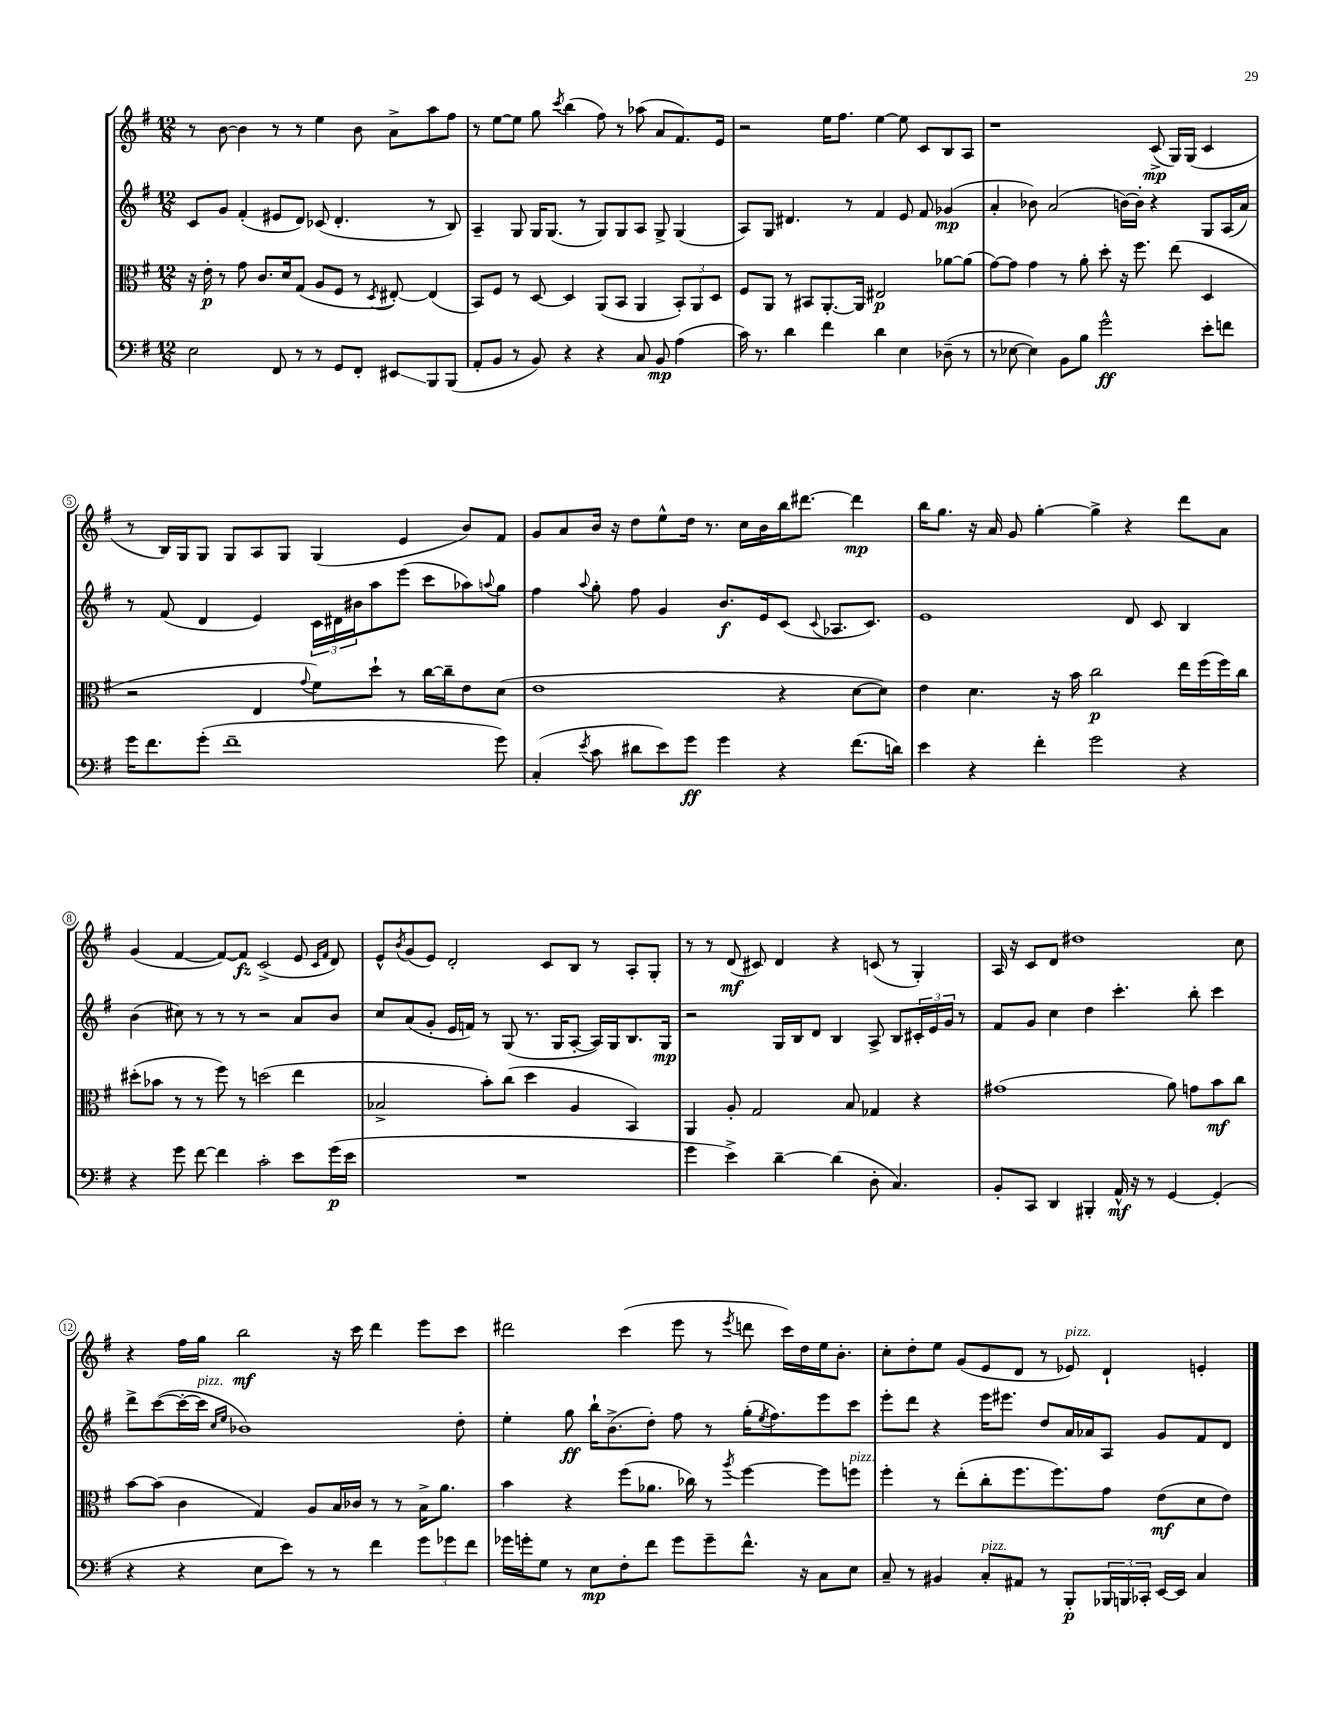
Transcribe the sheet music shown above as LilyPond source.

<<
\new StaffGroup <<
\new Staff = "s0" {
    \clef treble \key g \major \numericTimeSignature \time 12/8
    r8 b'8~ b'4 r8 r8 e''4 b'8 a'8-> a''8 fis''8 |
    r8 e''8~ e''8 g''8 \acciaccatura { c'''8 } b''4( fis''8) r8 aes''8( a'8 fis'8.) e'16 |
    r2 e''16 fis''8. e''4~ e''8 c'8 b8 a8 |
    r1 c'8->\mp( g16) g16( c'4 |
    r8 b16) g16 g8 g8 a8 g8 g4( e'4 b'8) fis'8 |
    g'8 a'8 b'16 r16 d''8 e''8-^ d''16 r8. c''16 b'16 b''16 dis'''8.~ dis'''4\mp |
    b''16 g''8. r16 a'16 g'8 g''4~-. g''4-> r4 d'''8 a'8 |
    g'4( fis'4~ fis'8~) fis'8\fz c'2->( e'8 \grace { c'16 fis'16 } d'8) |
    e'8-^ \acciaccatura { b'8 } g'8( e'8) d'2-. c'8 b8 r8 a8-. g8-. |
    r8 r8 d'8\mf( cis'8) d'4 r4 c'8( r8 g4-.) |
    a16 r16 c'8 d'8 dis''1 c''8 |
    r4 fis''16 g''16 b''2\mf r16 c'''16 d'''4 e'''8 c'''8 |
    dis'''2 c'''4( e'''8 r8 \acciaccatura { e'''8 } d'''8 c'''16) d''16 e''16 b'8.-. |
    c''8-. d''8-. e''8 g'8( e'8 d'8 r8 ees'8^\markup { \italic "pizz." }) d'4-! e'4-. \bar "|." |
}
\new Staff = "s1" {
    \clef treble \key g \major \numericTimeSignature \time 12/8
    c'8 g'8 fis'4-.( eis'8 d'8) ces'8( d'4.-. r8 b8) |
    a4-- g8 g16 g8.( r8 g8) g8 a8 g8-> g4( |
    a8) g8 dis'4. r8 fis'4 e'8 fis'8 ges'4\mp( |
    a'4-. bes'8) a'2( b'16~) b'16-. r4 g8 a16( a'16) |
    r8 fis'8( d'4 e'4) \tuplet 3/2 { c'16 dis'16 bis'16 } a''8 e'''8( c'''8 aes''8) \appoggiatura { a''8 } g''8 |
    fis''4 \appoggiatura { a''8 } g''8-. fis''8 g'4 b'8.\f e'16 c'8( \appoggiatura { c'8 } aes8. c'8.) |
    e'1 d'8 c'8 b4 |
    b'4( cis''8) r8 r8 r8 r2 a'8 b'8 |
    c''8 a'8( g'8-. e'16 f'16) r8 g8( r8. g16 a8~-. a16) g16 b8. g16\mp |
    r2 g16 b16 d'8 b4 a8-> b8 \tuplet 3/2 { cis'16-. e'16 g'16 } r8 |
    fis'8 g'8 c''4 d''4 c'''4.-. b''8-. c'''4 |
    d'''8-> c'''8~( c'''16~-. c'''16^\markup { \italic "pizz." } \grace { c''16 e''16 } bes'1) d''8-. |
    e''4-. g''8\ff b''16-! b'8.->( d''8-.) fis''8 r8 g''16-.( \acciaccatura { e''8 } fis''8.) e'''8 c'''8 |
    e'''8-. d'''8 r4 e'''16 eis'''8. d''8 a'16 aes'16 a8 g'8 fis'8 d'8 \bar "|." |
}
\new Staff = "s2" {
    \clef alto \key g \major \numericTimeSignature \time 12/8
    r16 e'16-.\p r8 g'8 c'8. d'16 g8( a8 fis8 r8 \acciaccatura { d8 } eis8~-.) eis4( |
    b,8) fis8 r8 d8~ d4 a,8( b,8 a,4 \tuplet 3/2 { b,8-.) a,8 d8 } |
    fis8 a,8 r8 bis,8 a,8.~-. a,16 eis2\p aes'8~ aes'8( |
    g'8~) g'8 g'4 r8 a'8-. d''8-. r16 fis''8. e''8( d4 |
    r2 e4 \appoggiatura { g'8 } fis'8) d''8-! r8 c''16~ c''16-- e'8 d'8( |
    e'1 r4 d'8~ d'8) |
    e'4 d'4. r16 b'16 c''2\p e''16 fis''16( fis''16) c''16 |
    dis''8-.( bes'8 r8 r8 fis''8) r8 d''2( e''4 |
    bes2-> b'8-.) c''8( d''4 a4 b,4) |
    a,4 a8-. g2 b8 ges4 r4 |
    gis'1( a'8) g'8 b'8\mf c''8 |
    b'8~ b'8( c'4 g4) a8 b16 ces'16 r8 r8 b16-> a'8. |
    b'4 r4 fis''8( aes'8. ces''16) r8 \acciaccatura { a''8 } fis''4~ fis''8 f''8^\markup { \italic "pizz." } |
    fis''4-. r8 e''8-.( c''8-. fis''8. fis''8.) g'8 e'8\mf( d'8 e'8) \bar "|." |
}
\new Staff = "s3" {
    \clef bass \key g \major \numericTimeSignature \time 12/8
    e2 fis,8 r8 r8 g,8 fis,8-. eis,8\glissando b,,8 b,,8( |
    a,8-. b,8 r8 b,8) r4 r4 c8 b,8\mp a4( |
    c'16) r8. d'4 fis'4 d'4 e4 des8--( r8 |
    r8 ees8~ ees4) b,8 b8 g'2-^\ff e'8-. f'8 |
    g'16 fis'8. g'8-.( fis'1-- g'8) |
    c4-.( \acciaccatura { e'8 } c'8 dis'8 e'8) g'8\ff g'4 r4 fis'8.( d'16) |
    e'4 r4 fis'4-. g'2 r4 |
    r4 g'8 fis'8~ fis'4 c'2-. e'8 g'16\p( e'16 |
    R1. |
    g'4 e'4->) d'4~-- d'4( d8-. c4.) |
    b,8-. c,8 d,4 bis,,4-. a,16-^\mf r16 r8 g,4~ g,4-.( |
    r4 r4 e8 e'8) r8 r8 fis'4 \tuplet 3/2 { g'8 ges'8 fis'8 } |
    ges'16 g'16-. g8 r8 e8\mp fis8-. fis'8 g'8 g'8-- fis'8.-^ r16 c8 e8 |
    c8-- r8 bis,4 c8-.^\markup { \italic "pizz." } ais,8 r8 b,,8-.\p \tuplet 3/2 { bes,,16 b,,16 ces,16-. } e,16~ e,16 c4 \bar "|." |
}
>>
>>
\layout { \context { \Score \override BarNumber.stencil = #(make-stencil-circler 0.1 0.3 ly:text-interface::print) } }
